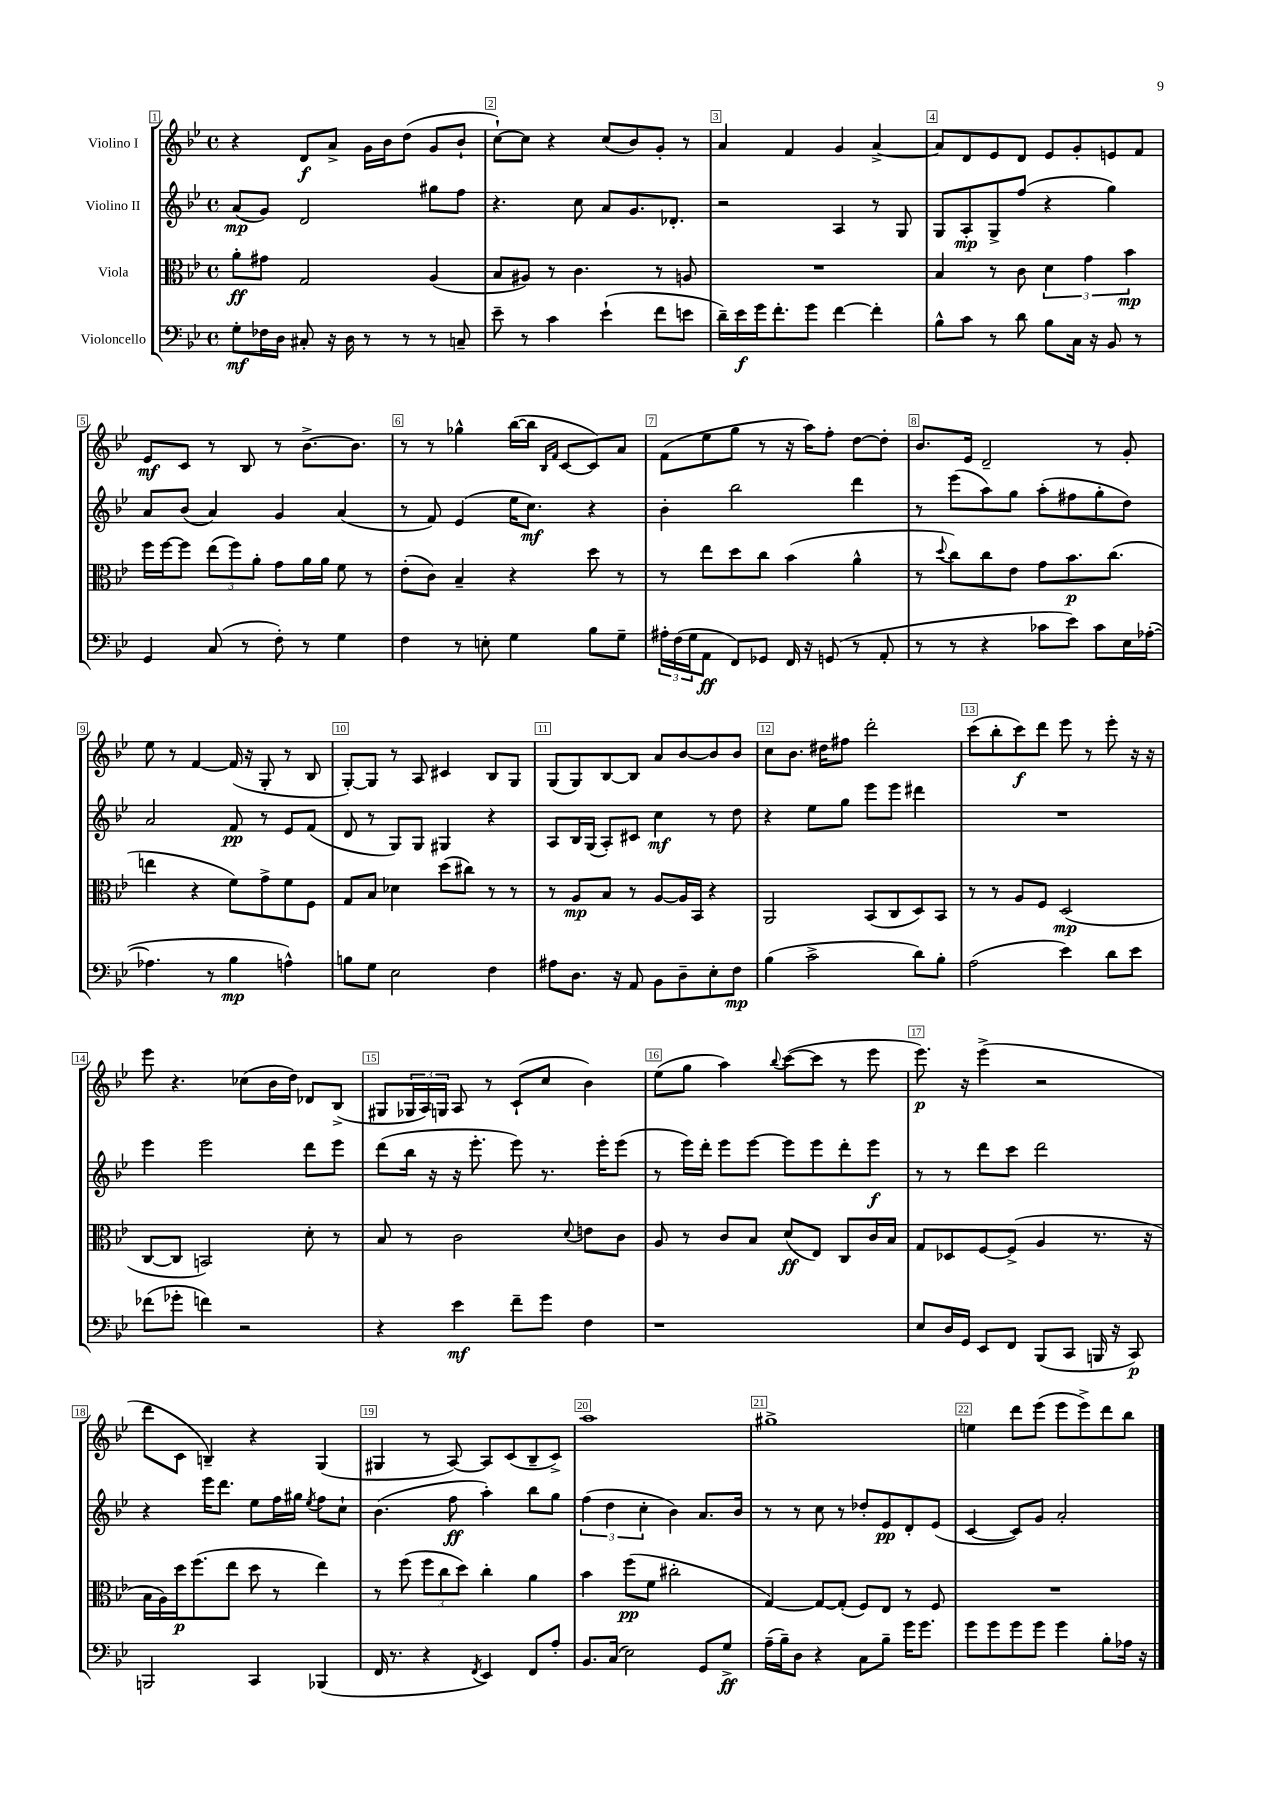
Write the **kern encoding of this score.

**kern	**dynam	**kern	**dynam	**kern	**dynam	**kern	**dynam
*part4	*part4	*part3	*part3	*part2	*part2	*part1	*part1
*staff4	*staff4	*staff3	*staff3	*staff2	*staff2	*staff1	*staff1
*I"Violoncello	*	*I"Viola	*	*I"Violino II	*	*I"Violino I	*
*clefF4	*	*clefC3	*	*clefG2	*	*clefG2	*
*k[b-e-]	*	*k[b-e-]	*	*k[b-e-]	*	*k[b-e-]	*
*M4/4	*	*M4/4	*	*M4/4	*	*M4/4	*
*met(c)	*	*met(c)	*	*met(c)	*	*met(c)	*
=1	=1	=1	=1	=1	=1	=1	=1
8G'\L	mf	8a'\L	ff	(8a/L	mp	4r	.
16F-X\L	.	8g#X\J	.	8g/J)	.	.	.
16D\JJ	.	.	.	.	.	.	.
8C#X'/	.	2G/	.	2d/	.	8d/L	f
16r	.	.	.	.	.	8a^/J	.
16D\	.	.	.	.	.	.	.
8r	.	.	.	.	.	16g\LL	.
.	.	.	.	.	.	16b-\J	.
8r	.	.	.	.	.	(8dd\J	.
8r	.	(4A/	.	8gg#X\L	.	8g/L	.
8Cn~/	.	.	.	8ff\J	.	8b-`/J	.
=2	=2	=2	=2	=2	=2	=2	=2
8e-~\	.	8B-/L	.	4.r	.	[8cc`\L)	.
8r	.	8A#X/J)	.	.	.	8cc\J]	.
4c\	.	8r	.	.	.	4r	.
.	.	4.c\	.	8cc\	.	.	.
(4e-`\	.	.	.	8a/L	.	(8cc/L	.
.	.	.	.	8.g/	.	8b-/)	.
8f\L	.	8r	.	.	.	8g'/J	.
.	.	.	.	8.d-X'/J	.	.	.
8en\J	.	8An/	.	.	.	8r	.
=3	=3	=3	=3	=3	=3	=3	=3
16d~\LL)	.	1r	.	2r	.	4a/	.
16e-\	f	.	.	.	.	.	.
16g\J	.	.	.	.	.	.	.
8.f'\	.	.	.	.	.	.	.
.	.	.	.	.	.	4f/	.
8g\J	.	.	.	.	.	.	.
[4f\	.	.	.	4A/	.	4g/	.
4f'\]	.	.	.	8r	.	[4a^/	.
.	.	.	.	8G/	.	.	.
=4	=4	=4	=4	=4	=4	=4	=4
8B-^^\L	.	4B-/	.	8G/L	.	8a/L]	.
8c\J	.	.	.	8A'/	mp	8d/	.
8r	.	8r	.	8G^/	.	8e-/	.
8d\	.	8c\	.	(8ff/J	.	8d/J	.
8B-\L	.	6d\	.	4r	.	8e-/L	.
16C\Jk	.	.	.	.	.	8g'/	.
.	.	6g\	.	.	.	.	.
16r	.	.	.	.	.	.	.
8BB-/	.	.	.	4gg\)	.	8en/	.
.	.	6b-\	mp	.	.	.	.
8r	.	.	.	.	.	8f/J	.
!!LO:LB:g=z
=5	=5	=5	=5	=5	=5	=5	=5
4GG/	.	16ff\LL	.	8a/L	.	8e-/L	mf
.	.	[16ff\J	.	.	.	.	.
.	.	8ff\J]	.	(8b-/J	.	8c/J	.
(8C/	.	(12ee-\L	.	4a/)	.	8r	.
.	.	12ff\)	.	.	.	.	.
8r	.	.	.	.	.	8B-/	.
.	.	12a'\J	.	.	.	.	.
8F'\)	.	8g\L	.	4g/	.	8r	.
8r	.	16a\L	.	.	.	[8.b-^\L	.
.	.	16a\JJ	.	.	.	.	.
4G\	.	8f\	.	(4a/	.	.	.
.	.	.	.	.	.	8.b-\J]	.
.	.	8r	.	.	.	.	.
=6	=6	=6	=6	=6	=6	=6	=6
4F\	.	(8e-'\L	.	8r	.	8r	.
.	.	8c\J)	.	8f/)	.	8r	.
8r	.	4B-~/	.	(4e-/	.	4gg-X^^\	.
8En'\	.	.	.	.	.	.	.
4G\	.	4r	.	16ee-\KL	.	([16bb-\LL	.
.	.	.	.	8.cc\J)	mf	16bb-\JJ]	.
.	.	.	.	.	.	16qqB-/LL	.
.	.	.	.	.	.	16qqf/JJ	.
.	.	.	.	.	.	[8c/L	.
8B-\L	.	8dd\	.	4r	.	8c/])	.
8G~\J	.	8r	.	.	.	8a/J	.
=7	=7	=7	=7	=7	=7	=7	=7
24A#X'\LL	.	8r	.	4b-'\	.	(8f\L	.
(24F\	.	.	.	.	.	.	.
24G\J	.	.	.	.	.	.	.
8AA\J	ff	8ee-\L	.	.	.	8ee-\	.
8FF/L)	.	8dd\	.	2bb-\	.	8gg\J	.
8GG-X/J	.	8cc\J	.	.	.	8r	.
16FF/	.	(4b-\	.	.	.	16r	.
16r	.	.	.	.	.	16aa\KL)	.
(8GGn/	.	.	.	.	.	8ff'\J	.
8r	.	4a^^\	.	4ddd\	.	[8dd\L	.
8AA'/	.	.	.	.	.	8dd'\J]	.
=8	=8	=8	=8	=8	=8	=8	=8
8r	.	8r	.	8r	.	8.b-/L	.
.	.	8qqdd/	.	.	.	.	.
8r	.	8cc\L)	.	(8eee-\L	.	.	.
.	.	.	.	.	.	16e-/Jk	.
4r	.	8cc\	.	8aa\)	.	2d~/	.
.	.	8e-\J	.	8gg\J	.	.	.
8c-X\L	.	8g\L	.	(8aa'\L	.	.	.
8e-\J)	.	8.b-\	p	8ff#X\	.	.	.
8c-\L	.	.	.	8gg'\	.	8r	.
.	.	(8.cc\J	.	.	.	.	.
16E-\L	.	.	.	8dd\J)	.	8g'/	.
([16A-X'\JJ	.	.	.	.	.	.	.
!!LO:LB:g=z
=9	=9	=9	=9	=9	=9	=9	=9
4.A-X\]	.	4een\	.	2a/	.	8ee-\	.
.	.	.	.	.	.	8r	.
.	.	4r	.	.	.	[4f/	.
8r	.	.	.	.	.	.	.
4B-\	mp	8f\L)	.	8f/	pp	(16f/]	.
.	.	.	.	.	.	16r	.
.	.	8g^\	.	8r	.	8G'/	.
4An^^\)	.	8f\	.	8e-/L	.	8r	.
.	.	8F\J	.	(8f/J	.	8B-/	.
=10	=10	=10	=10	=10	=10	=10	=10
8Bn\L	.	8G/L	.	8d/	.	[8G'/L)	.
8G\J	.	8B-/J	.	8r	.	8G/J]	.
2E-\	.	4d-X\	.	8G/L)	.	8r	.
.	.	.	.	8G/J	.	8A/	.
.	.	(8dd\L	.	4G#X/	.	4c#X/	.
.	.	8cc#X\J)	.	.	.	.	.
4F\	.	8r	.	4r	.	8B-/L	.
.	.	8r	.	.	.	8G/J	.
=11	=11	=11	=11	=11	=11	=11	=11
8A#X\L	.	8r	.	8A/L	.	(8G/L	.
8.D\J	.	8A/L	mp	16B-/L	.	8G/)	.
.	.	.	.	(16G/JJ	.	.	.
.	.	8B-/J	.	8A'/L)	.	[8B-/	.
16r	.	.	.	.	.	.	.
8AA/	.	8r	.	8c#X/J	.	8B-/J]	.
8BB-\L	.	[8A/L	.	4cc\	mf	8a/L	.
8D~\	.	16A/L]	.	.	.	[8b-/	.
.	.	16BB-/JJ	.	.	.	.	.
8E-'\	.	4r	.	8r	.	8b-/]	.
8F\J	mp	.	.	8dd\	.	8b-/J	.
=12	=12	=12	=12	=12	=12	=12	=12
(4B-\	.	2AA/	.	4r	.	8cc\L	.
.	.	.	.	.	.	8.b-\J	.
2c^\	.	.	.	8ee-\L	.	.	.
.	.	.	.	.	.	16dd#X\KL	.
.	.	.	.	8gg\J	.	8ff#X\J	.
.	.	(8BB-/L	.	8eee-\L	.	2ddd'\	.
.	.	8C/	.	8eee-\J	.	.	.
8d\L)	.	8D/)	.	4ddd#X\	.	.	.
8B-'\J	.	8BB-/J	.	.	.	.	.
=13	=13	=13	=13	=13	=13	=13	=13
(2A\	.	8r	.	1r	.	(8ccc\L	.
.	.	8r	.	.	.	8bb-'\	.
.	.	8A/L	.	.	.	8ccc\)	f
.	.	8F/J	.	.	.	8ddd\J	.
4e-\)	.	(2D/	mp	.	.	8eee-\	.
.	.	.	.	.	.	8r	.
8d\L	.	.	.	.	.	8eee-'\	.
8e-\J	.	.	.	.	.	16r	.
.	.	.	.	.	.	16r	.
!!LO:LB:g=z
=14	=14	=14	=14	=14	=14	=14	=14
(8f-X\L	.	[8C/L	.	4eee-\	.	8eee-\	.
8g-X'\J	.	8C/J]	.	.	.	4.r	.
4fn\)	.	2BBn/)	.	2eee-\	.	.	.
2r	.	.	.	.	.	(8cc-X\L	.
.	.	.	.	.	.	16b-\L	.
.	.	.	.	.	.	16dd\JJ)	.
.	.	8d'\	.	8ddd\L	.	8d-X/L	.
.	.	8r	.	8eee-\J	.	(8B-^/J	.
=15	=15	=15	=15	=15	=15	=15	=15
4r	.	8B-/	.	(8ddd\L	.	8G#X/L	.
.	.	8r	.	16bb-\Jk	.	24G-X/L	.
.	.	.	.	.	.	24A/)	.
.	.	.	.	16r	.	.	.
.	.	.	.	.	.	24Gn/JJ	.
4e-\	mf	2c\	.	16r	.	8A/	.
.	.	.	.	8.eee-'\	.	.	.
.	.	.	.	.	.	8r	.
8f~\L	.	.	.	8eee-\)	.	(8c`/L	.
8g\J	.	.	.	8.r	.	8cc/J	.
.	.	8qqd/	.	.	.	.	.
4F\	.	8en\L	.	.	.	4b-\)	.
.	.	.	.	16eee-'\KL	.	.	.
.	.	8c\J	.	(8eee-\J	.	.	.
=16	=16	=16	=16	=16	=16	=16	=16
1r	.	8A/	.	8r	.	(8ee-\L	.
.	.	8r	.	16eee-\LL)	.	8gg\J	.
.	.	.	.	16ddd'\JJ	.	.	.
.	.	8c/L	.	8eee-\L	.	4aa\)	.
.	.	8B-/J	.	[8eee-\J	.	.	.
.	.	.	.	.	.	8qqbb-/	.
.	.	(8d/L	ff	8eee-\L]	.	([8ccc\L	.
.	.	8E-/J)	.	8eee-\	.	8ccc\J]	.
.	.	8C/L	.	8ddd'\	.	8r	.
.	.	16c/L	.	8eee-\J	f	8eee-\	.
.	.	16B-/JJ	.	.	.	.	.
=17	=17	=17	=17	=17	=17	=17	=17
8E-/L	.	8G/L	.	8r	.	8.eee-\)	p
16D/L	.	8D-X/	.	8r	.	.	.
16GG/JJ	.	.	.	.	.	16r	.
8EE-/L	.	[8F/	.	8ddd\L	.	(4eee-^\	.
8FF/J	.	(8F^/J]	.	8ccc\J	.	.	.
(8BBB-/L	.	4A/	.	2ddd\	.	2r	.
8CC/J	.	.	.	.	.	.	.
16BBBn/	.	8.r	.	.	.	.	.
16r	.	.	.	.	.	.	.
8CC/)	p	.	.	.	.	.	.
.	.	16r	.	.	.	.	.
!!LO:LB:g=z
=18	=18	=18	=18	=18	=18	=18	=18
2BBBn/	.	16B-\LL	.	4r	.	8ddd\L	.
.	.	16A\)	.	.	.	.	.
.	.	16dd\J	p	.	.	8c\J	.
.	.	(8.ff\	.	.	.	.	.
.	.	.	.	16eee-\KL	.	4Bn~/)	.
.	.	.	.	8.ddd\J	.	.	.
.	.	8ee-\J	.	.	.	.	.
4CC/	.	8dd\	.	8ee-\L	.	4r	.
.	.	8r	.	16ff\L	.	.	.
.	.	.	.	16gg#X\JJ	.	.	.
.	.	.	.	8qee-/	.	.	.
(4BBB-X/	.	4ee-\)	.	8ff\L	.	(4G/	.
.	.	.	.	8cc`\J	.	.	.
=19	=19	=19	=19	=19	=19	=19	=19
16FF/	.	8r	.	(4.b-\	.	4G#X/	.
8.r	.	.	.	.	.	.	.
.	.	(8ff\	.	.	.	.	.
4r	.	12ff\L	.	.	.	8r	.
.	.	12cc\	.	.	.	.	.
.	.	.	.	8ff\	ff	[8A/)	.
.	.	12dd\J)	.	.	.	.	.
8qFF/	.	.	.	.	.	.	.
4EE-/)	.	4cc'\	.	4aa'\)	.	8A/L]	.
.	.	.	.	.	.	(8c/	.
8FF/L	.	4a\	.	8bb-\L	.	8B-~/	.
8A'/J	.	.	.	8gg\J	.	8c^/J)	.
=20	=20	=20	=20	=20	=20	=20	=20
8.BB-/L	.	4b-\	.	(6ff\	.	1aa	.
.	.	.	.	6dd\	.	.	.
(16C/Jk	.	.	.	.	.	.	.
2E-\)	.	(8ff\L	pp	.	.	.	.
.	.	.	.	6cc'\	.	.	.
.	.	8f\J	.	.	.	.	.
.	.	2cc#X'\	.	4b-\)	.	.	.
8GG/L	.	.	.	8.a/L	.	.	.
8G^/J	ff	.	.	.	.	.	.
.	.	.	.	16b-/Jk	.	.	.
=21	=21	=21	=21	=21	=21	=21	=21
(16A~\LL	.	[4G/)	.	8r	.	1gg#X^	.
16B-~\J)	.	.	.	.	.	.	.
8D\J	.	.	.	8r	.	.	.
4r	.	8G/L_	.	8cc\	.	.	.
.	.	(8G'/J]	.	8r	.	.	.
8C\L	.	8F/L)	.	8dd-X'/L	.	.	.
8B-~\J	.	8E-/J	.	8e-/	pp	.	.
16g\KL	.	8r	.	8d'/	.	.	.
8.g\J	.	.	.	.	.	.	.
.	.	8F/	.	(8e-/J	.	.	.
=22	=22	=22	=22	=22	=22	=22	=22
8g\L	.	1r	.	[4c/	.	4een\	.
8g\	.	.	.	.	.	.	.
8g\	.	.	.	8c/L])	.	8ddd\L	.
8g\J	.	.	.	8g/J	.	(8eee-\J	.
4g\	.	.	.	2a'/	.	8eee-\L	.
.	.	.	.	.	.	8eee-^\)	.
8B-'\L	.	.	.	.	.	8ddd\	.
16A-X\Jk	.	.	.	.	.	8bb-\J	.
16r	.	.	.	.	.	.	.
==	==	==	==	==	==	==	==
*-	*-	*-	*-	*-	*-	*-	*-
